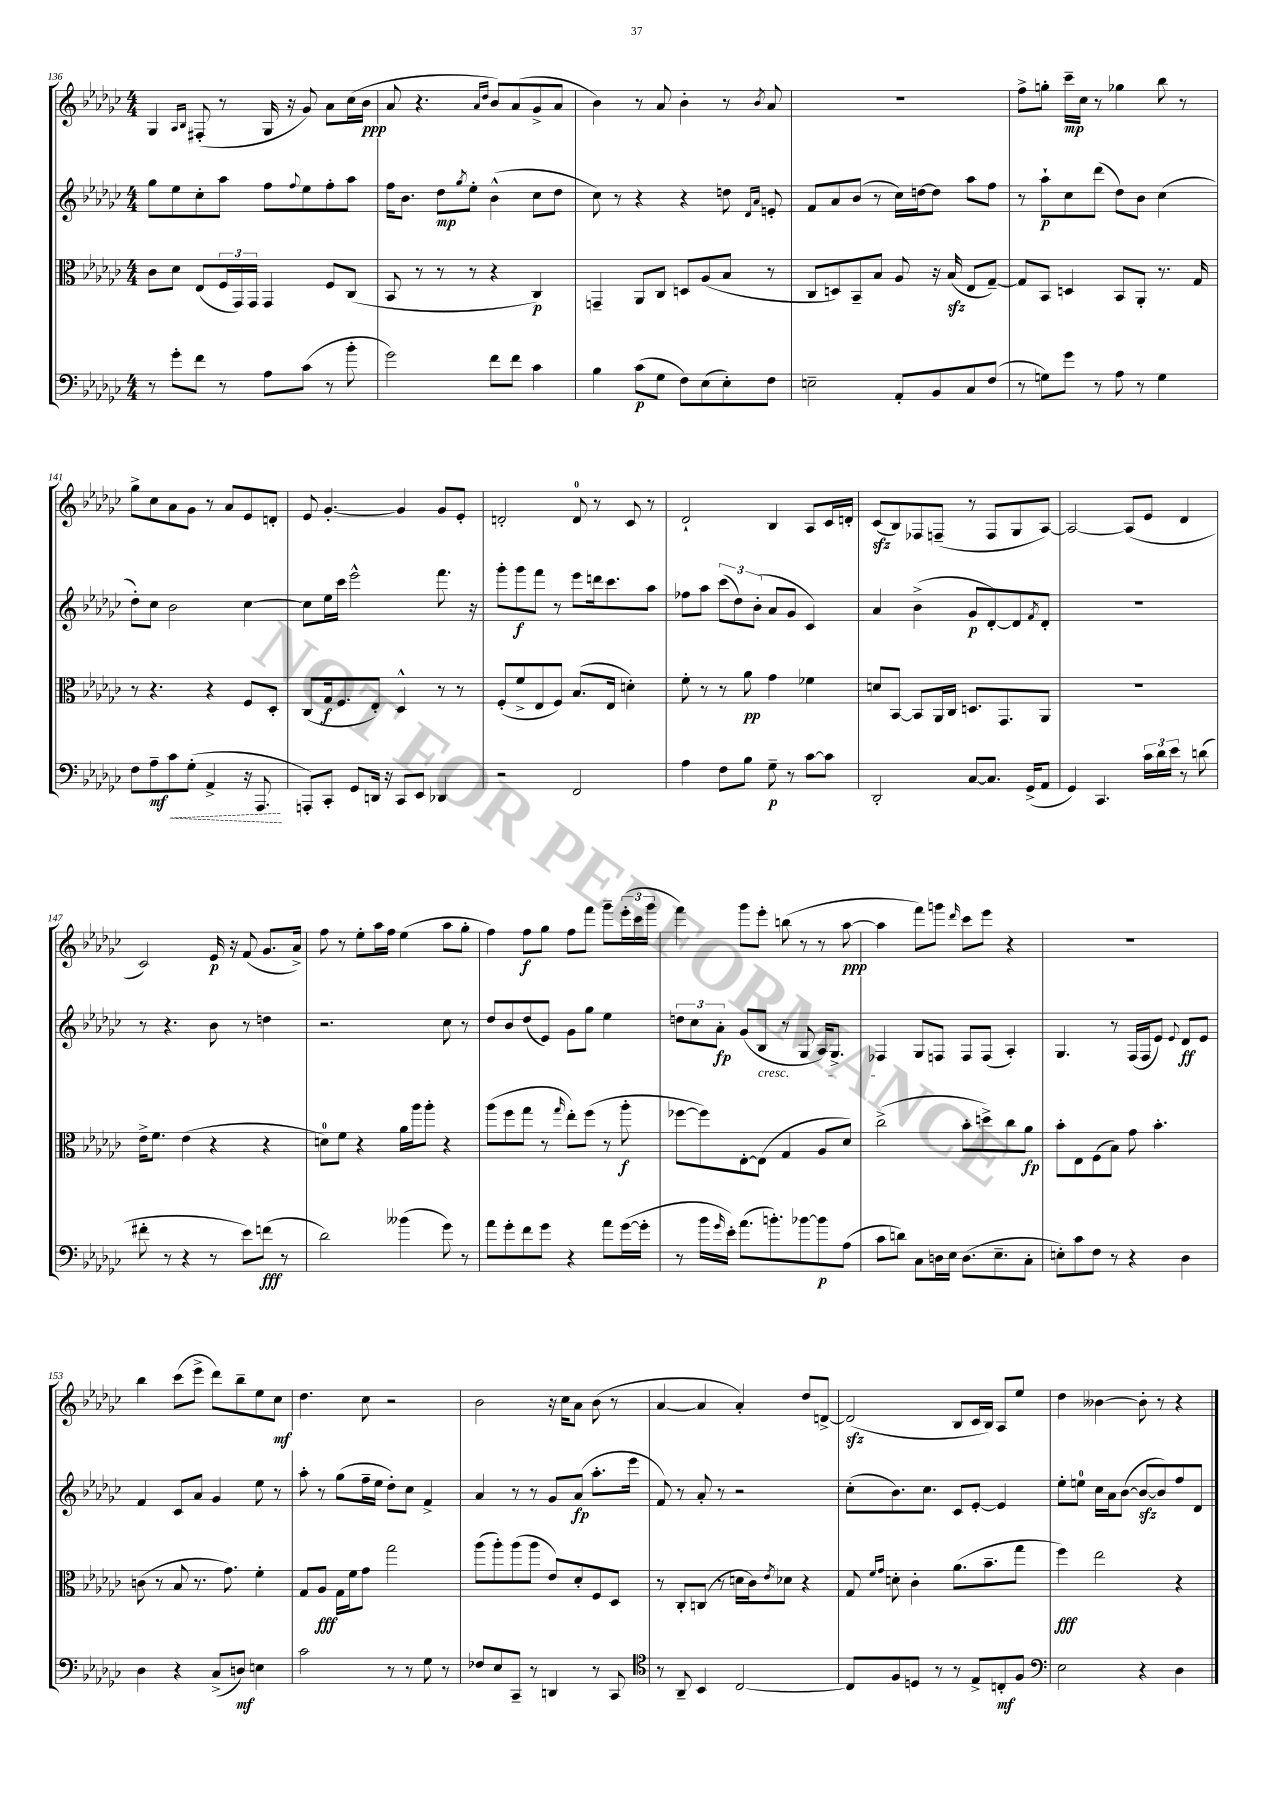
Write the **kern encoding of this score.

**kern	**kern	**kern	**kern
*staff4	*staff3	*staff2	*staff1
*clefF4	*clefC3	*clefG2	*clefG2
*k[b-e-a-d-g-c-]	*k[b-e-a-d-g-c-]	*k[b-e-a-d-g-c-]	*k[b-e-a-d-g-c-]
*M4/4	*M4/4	*M4/4	*M4/4
8r	8c-\L	8gg-\L	4G-/
8g-'\L	8d-\J	8ee-\	.
.	.	.	16qqA-/LL
.	.	.	16qqB-/JJ
8f\J	(8E-/L	8cc-'\	(8F#'/
8r	24F/L	8aa-\J	8r
.	24GG-/)	.	.
.	24GG-/JJ	.	.
8A-\L	4GG-/	8ff\L	16G-/
.	.	.	16r
.	.	8qqff/	.
(8c-\J	.	8ee-\	8g-/)
8r	8F/L	8ff'\	8a-\L
8b-'\	(8C-/J	8aa-\J	(16cc-\L
.	.	.	16b-\JJ
=	=	=	=
2g-\)	8BB-/	16ff\LK	8a-/
.	.	8.b-\J	.
.	8r	.	4.r
.	8r	8dd-\L	.
.	.	8qgg-/	.
.	8r	8ee-'\J	.
.	.	.	16qqa-/LL
.	.	.	16qqdd-/JJ
8f\L	4r	(4b-^^\	8b-/L)
8f\J	.	.	(8a-/
4c-\	4C-/)	8cc-\L	8g-^/
.	.	8dd-\J	8a-/J
=	=	=	=
4B-\	4GG~/	8cc-\)	4b-\)
.	.	8r	.
(8c-\L	8AA-/L	4r	8r
8G-\J	8C-/J	.	8a-/
8F\L)	8D/L	4r	4b-'\
(8E-\	(8A-/	.	.
8E-'\)	8B-/J	8dd\	8r
.	.	16qqd-/LL	.
.	.	16qqa-/JJ	8qb-/
8F\J	8r	8e'/	8a-/
=	=	=	=
2E~\	8C-/L	8f/L	1r
.	8D/)	8a-/	.
.	8BB-~/	(8b-/J	.
.	8B-/J	8r	.
8AA-'/L	8A-/	16cc-\LL)	.
.	.	[16dd\J	.
8BB-/	16r	8dd\]J	.
.	(16B-/	.	.
8C-/	8E-/L	8aa-\L	.
(8F/J	[8G-~/J)	8ff\J	.
=	=	=	=
8r	8G-/]L	8r	8ff^\L
8G\L)	8BB-/J	8aa-`\L	8gg'\J
8g-\J	4D/	8cc-\	16ccc-~\LL
.	.	.	16cc-\JJ
8r	.	(8ddd-\J	8r
8A-\	8BB-/L	8dd-\L)	4gg-\
8r	8AA-'/J	8b-\J	.
4G\	8.r	(4cc-\	8bb-\
.	.	.	8r
.	16G-/	.	.
=	=	=	=
8F\L	8r	8dd-'\L)	8gg-^\L
8A-~\	4.r	8cc-\J	8cc-\
8c-\	.	2b-\	8a-\
(8G-'\J	.	.	8g-\J
4AA-^/	4r	.	8r
.	.	.	8a-/L
16r	8F/L	[4cc-\	8e-/
8.AAA-/	.	.	.
.	8D-'/J	.	8d'/J
=	=	=	=
8AAA'/L)	(8C-/L	8cc-\]L	8e-/
8CC-'/J	16G-/k	16ee-\L	[4.g-'/
.	8.F/	16ccc-\JJ	.
8GG-/L	.	2eee-^^\	.
16DD/Jk	8E-'/J)	.	.
16r	.	.	.
8CC-/L	4D-^^/	.	4g-/]
8EE-/J	.	.	.
4DD-/	8r	8.fff\	8g-/L
.	8r	.	8e-'/J
.	.	16r	.
=	=	=	=
2r	(8F'/L	8ggg-'\L	2d'/
.	8f^/	8ggg-\	.
.	8E-/	8fff\J	.
.	8F/J)	8r	.
2FF/	(8.B-/L	8eee-\L	8d/
.	.	16ddd\k	8r
.	16E-/Jk	8.ccc-\	.
.	4d'\)	.	8c-/
.	.	8aa-\J	8r
=	=	=	=
4A-\	8f'\	8ff-\L	2d-`/
.	8r	8aa-\J	.
8F\L	8r	(12ccc-\L	.
.	.	12dd-\)	.
8B-\J	8a-\	.	.
.	.	(12b-'\J	.
8G-~\	4g-\	8a-/L	4B-/
8r	.	8g-/J	.
[8c-\L	4f-\	4c-/)	8A-/L
8c-\]J	.	.	16c-/L
.	.	.	16d'/JJ
=	=	=	=
2DD-'/	8d/L	4a-/	(8c-/L
.	[8BB-/J	.	8B-/)
.	8BB-/]L	(4b-^\	8F-/
.	16AA-/L	.	(8F~/J
.	16C-/JJ	.	.
[8C-/L	8.D/L	8g-/L	8r
8.C-/]J	.	[8d-'/)	8F/L
.	8.GG-/	.	.
.	.	8d-/]	8G-/
(16GG-^/LK	.	.	.
.	.	8qf/	.
8AA-/J	8AA-/J	8d-'/J	[8A-/J)
=	=	=	=
4GG-/)	1r	1r	2A-/_
4.CC-/	.	.	.
.	.	.	(8A-/]L
24c-\LL	.	.	8e-/J
24d-\	.	.	.
24e-\JJ	.	.	.
8r	.	.	4d-/
(8d\	.	.	.
=	=	=	=
8f#'\	16e-^\LK	8r	2c-/)
.	8.f\J	.	.
8r	.	4.r	.
4r	(4e-\	.	.
8r	4r	8b-\	16e-/
.	.	.	16r
8e-\L)	.	8r	(8f/
(8f\J	4r	4dd\	8.g-/L
8r	.	.	.
.	.	.	16a-^/Jk)
=	=	=	=
2d-\)	8d\L)	2.r	8ff\
.	8f\J	.	8r
.	4r	.	8ee-'\L
.	.	.	16aa-\L
.	.	.	16ff\JJ
(4b--\	16a-\LL	.	(4ee-\
.	16aa-\J	.	.
.	8aa-'\J	.	.
8g-\)	4r	8cc-\	8aa-\L
8r	.	8r	8gg-'\J
=	=	=	=
8a-\L	(8aa-\L	8dd-/L	4ff\)
8g-'\	8ff\	8b-/	.
8f\	8gg-\J	(8dd-/	8ff\L
8g-\J	8r	8e-/J)	8gg-\J
.	16qqgg-/	.	.
4r	8ee-'\L)	8g-\L	8ff\L
.	(8ff\J	8gg-\J	8fff\J
8a-\L	8r	4ee-\	8ggg-~\L
([16g-\L	8aa-'\	.	(24eee-'\L
.	.	.	24ccc-\
16g-'\]JJ	.	.	.
.	.	.	24ggg-\JJ
=	=	=	=
8r	[8ff-\L	12dd\L	4fff\)
.	.	12cc-\	.
16b-\LL	8ff-\])	.	.
.	.	12a-'\J	.
16qqg-/	.	.	.
16e-'\JJ)	.	.	.
(8.a-\L	[8E-'\	(8g-/L	8ggg-\L
.	(8E-\]J	8B-/J	8eee-'\J
8.b'\)	.	.	.
.	4G-/	8r	(8bb\
[8b-\	.	8G-/	8r
8b-\]	8A-/L	16A-/LK)	8r
.	.	8.G-^/J	.
(8A-\J	8d-/J)	.	[8aa-\
=	=	=	=
8c-\L	(2cc-^\	4F-/	4aa-\]
8d\J)	.	.	.
8C-\L	.	8G-/L	8fff\L)
16D\L	.	8F/J	8ggg\J
16E-\JJ	.	.	.
.	.	.	16qqddd-/
(8.D\L	8b-'\L	8F/L	8ccc-\L
.	8dd^\)	(8F/J	8eee-\J
8.E-~\	.	.	.
.	8cc-\	4A-'/)	4r
8C-'\J	8a-\J	.	.
=	=	=	=
8E'\L)	8b-'\L	4.G-/	1r
8c-\	8E-\	.	.
8F\J	(8F\	.	.
8r	8B-\J)	8r	.
4r	8g-\	(16F/LL	.
.	.	16F/J	.
.	4.b-'\	8e-/J)	.
.	.	8qqe-/	.
4D-\	.	8d-/L	.
.	.	8e-/J	.
=	=	=	=
4D-\	(8c\	4f/	4bb-\
.	8r	.	.
4r	8B-/	8c-/L	(8ccc-\L
.	8.r	8a-/J	8eee-^\J
(8C-^/L	.	4g-/	8ddd-\L)
.	8.g-\)	.	.
8D/J)	.	.	8bb-~\
4E\	4f'\	8ee-\	8ee-\
.	.	8r	8cc-\J
=	=	=	=
2c-\	8G-/L	8aa-'\	4.dd-\
.	8A-/J	8r	.
.	16G-\LL	(8gg-\L	.
.	16f\J	.	.
.	8g-\J	16ff~\L	8cc-\
.	.	16ee-\JJ	.
8r	2gg-\	8dd-'\L)	2r
8r	.	8cc-\J	.
8G-\	.	4f^/	.
8r	.	.	.
=	=	=	=
8F-/L	(8aa-\L	4a-/	2b-\
8E-/	8aa-'\)	.	.
8CC-~/J	(8aa-\	8r	.
8r	8aa-\J	8r	.
4DD/	8e-/L)	8g-/L	16r
.	.	.	16cc-\LK
.	8d-'/	(8a-/J	8a-\J
8r	8F/	8.aa-'\L	(8b-\
8CC-/	8D-/J	.	8r
.	.	16eee-\Jk	.
=	=	=	=
*clefC4	*	*	*
8r	8r	8f/)	[4a-/
8AA-~/	8C-'/L	8r	.
4BB-/	(8C/J	8a-'/	4a-/]
.	8r	8r	.
[2C-/	16d\LL	2r	4a-'/)
.	16c-\J)	.	.
.	8qe-/	.	.
.	8d-\J	.	.
.	4r	.	8dd-/L
.	.	.	[8d^/J
=	=	=	=
8C-/]L	8G-/	(8cc-'\L	(2d/]
.	16qqf/LL	.	.
.	16qqg-/JJ	.	.
8F/	8d'\	8.b-\)	.
8D/J	4c-'\	.	.
.	.	8.cc-\J	.
8r	.	.	.
8r	(8.a-\L	8c-/L	8B-/L
8E-^/L	.	[8e-'/J	16c-/L
.	8.b-~\	.	16B-/JJ)
8C'/	.	4e-/]	8A-/L
8F/J	8gg-\J	.	8ee-/J
=	=	=	=
*clefF4	*	*	*
2E-\	4ff\)	8ee-'\L	4dd-\
.	.	8ee\J	.
.	2ee-\	16cc-\LL	[4b--\
.	.	16a-\J	.
.	.	([8b-\J	.
4r	.	8b-/_L	8b--'\]
.	.	8b-/])	8r
4D-\	4r	8ff/	4r
.	.	8d-/J	.
==	==	==	==
*-	*-	*-	*-
